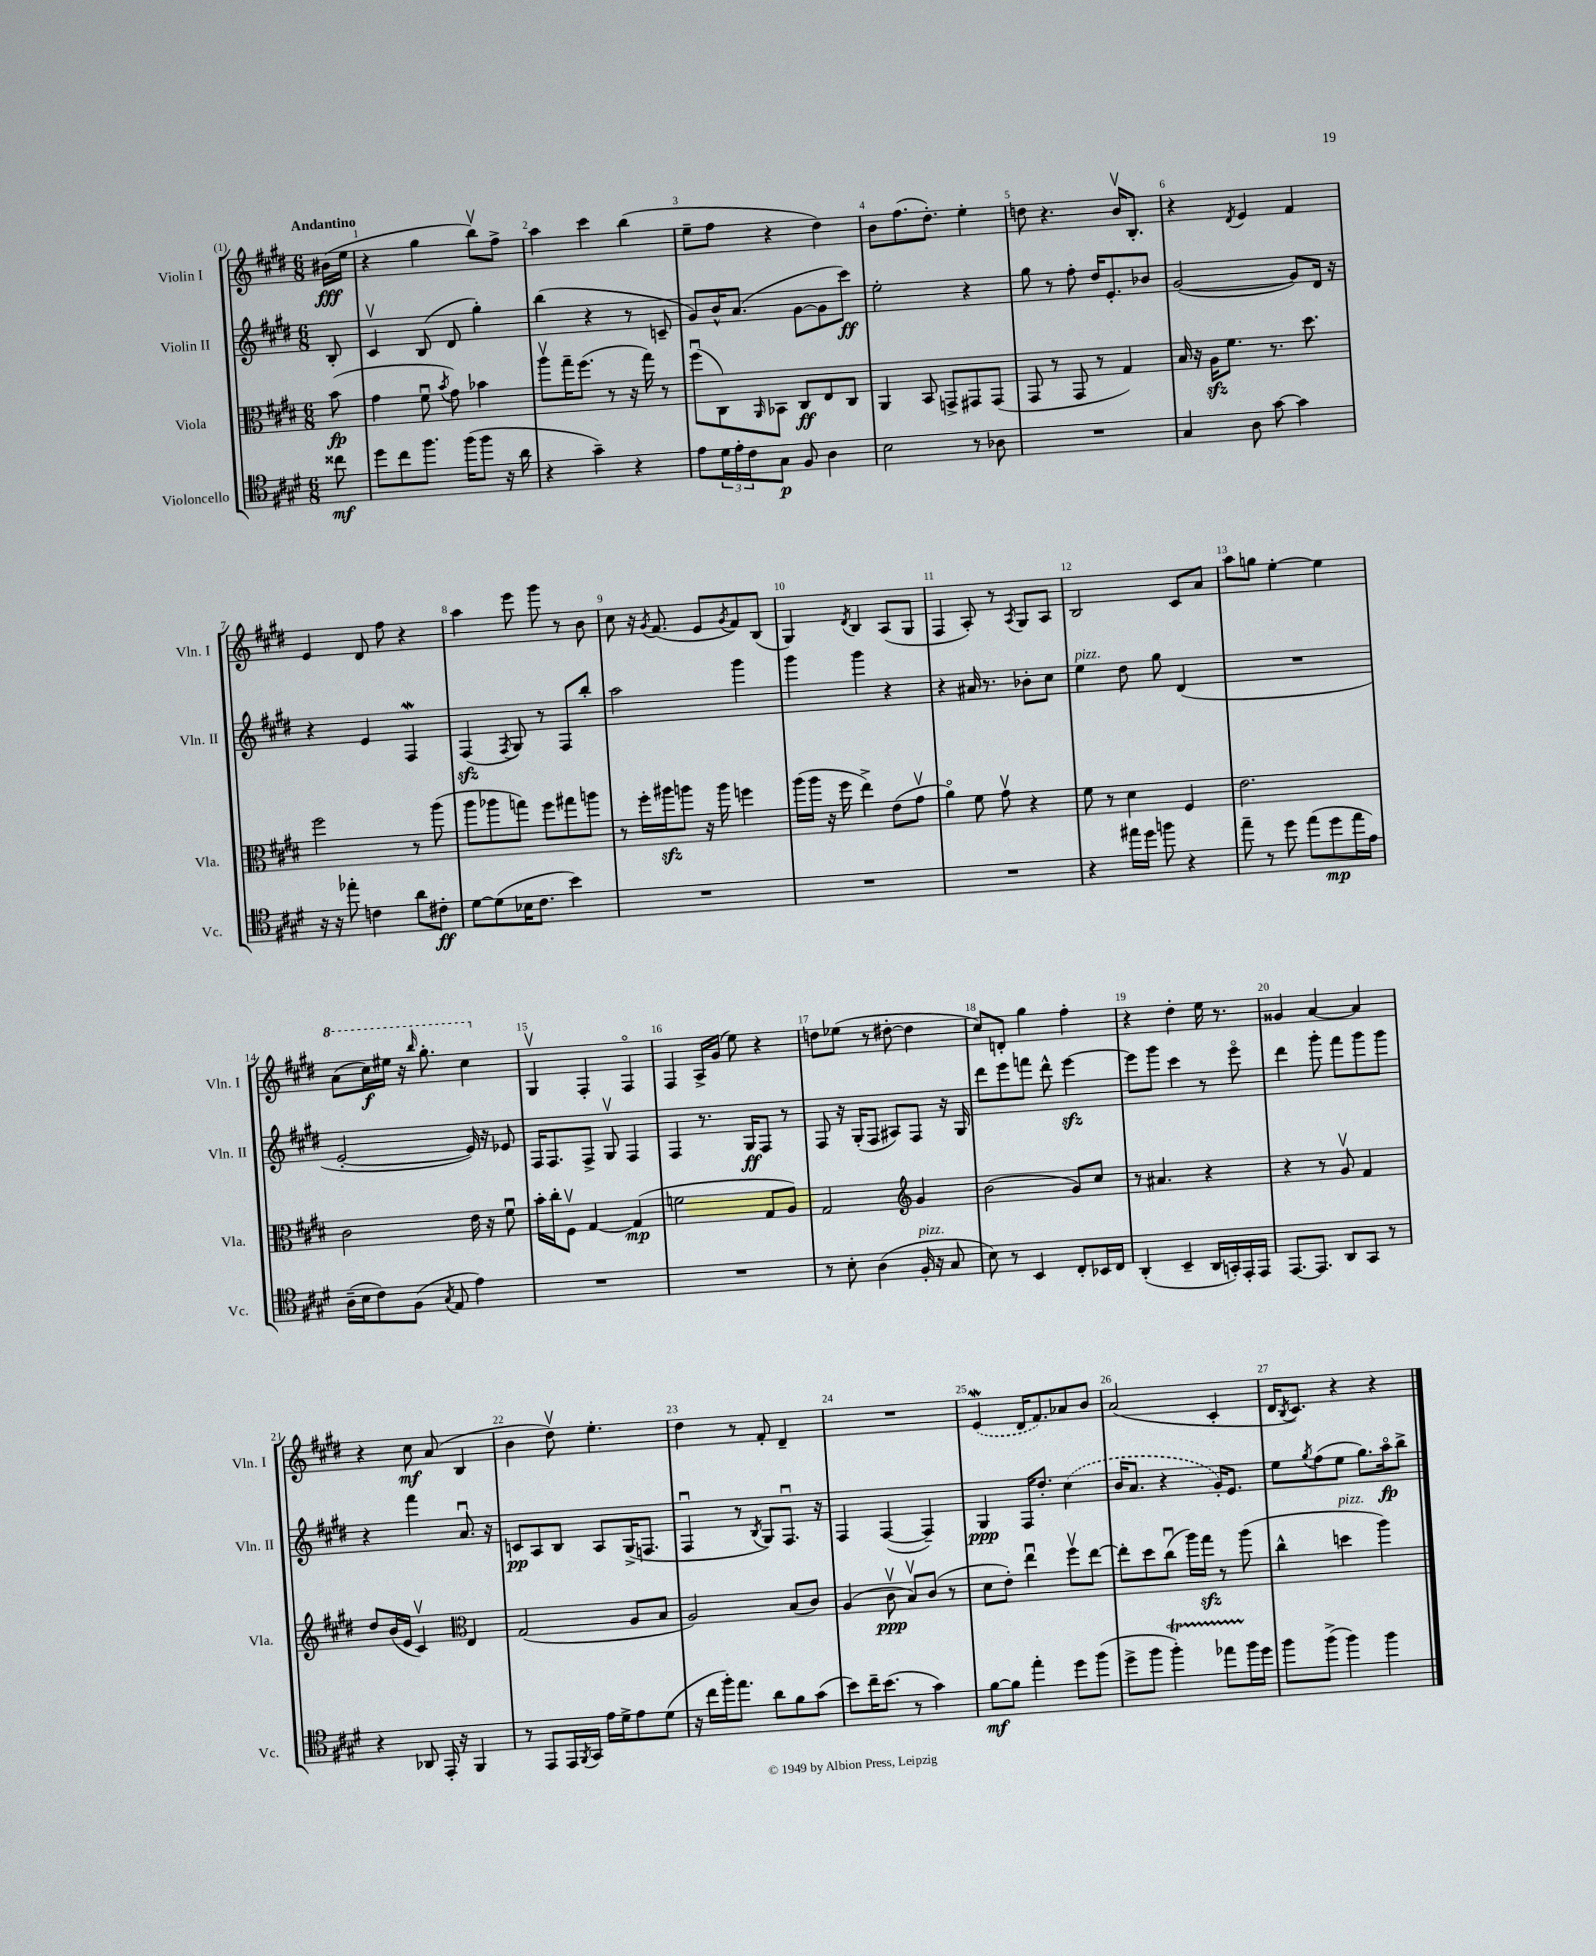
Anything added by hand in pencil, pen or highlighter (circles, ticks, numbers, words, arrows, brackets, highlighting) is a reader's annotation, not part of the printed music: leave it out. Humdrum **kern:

**kern	**dynam	**kern	**dynam	**kern	**dynam	**kern	**dynam
*part4	*part4	*part3	*part3	*part2	*part2	*part1	*part1
*staff4	*staff4	*staff3	*staff3	*staff2	*staff2	*staff1	*staff1
*I"Violoncello	*	*I"Viola	*	*I"Violin II	*	*I"Violin I	*
*I'Vc.	*	*I'Vla.	*	*I'Vln. II	*	*I'Vln. I	*
*clefC4	*	*clefC3	*	*clefG2	*	*clefG2	*
*k[f#c#g#d#]	*	*k[f#c#g#d#]	*	*k[f#c#g#d#]	*	*k[f#c#g#d#]	*
*M6/8	*	*M6/8	*	*M6/8	*	*M6/8	*
=	=	=	=	=	=	=	=
!	!	!	!	!	!	!LO:TX:a:B:t=Andantino	!
8cc##X\	mf	(8b\	fp	8B'/	.	(16b#X\LL	fff
.	.	.	.	.	.	16ee\JJ	.
=1	=1	=1	=1	=1	=1	=1	=1
8dd#\L	.	4g#\	.	4c#v/	.	4r	.
8cc#\	.	.	.	.	.	.	.
8.ff#\J	.	8f#u\	.	(8B/	.	4gg#\	.
.	.	8qb/	.	.	.	.	.
.	.	8g#\)	.	8d#/	.	.	.
(16ff#\KL	.	.	.	.	.	.	.
8ff#\J	.	4b-X\	.	4gg#'\)	.	8bbv\L)	.
16r	.	.	.	.	.	8ff#^\J	.
16a\	.	.	.	.	.	.	.
=2	=2	=2	=2	=2	=2	=2	=2
4r	.	8aav\L	.	(4bb\	.	4aa\	.
.	.	16gg#~\K	.	.	.	.	.
.	.	(8.ff#\J	.	.	.	.	.
4g#~\)	.	.	.	4r	.	4ccc#\	.
.	.	8r	.	.	.	.	.
4r	.	16r	.	8r	.	(4bb\	.
.	.	16gg#\)	.	.	.	.	.
.	.	8r	.	8cn~/	.	.	.
=3	=3	=3	=3	=3	=3	=3	=3
8e\L	.	(8ff#u\L	.	8g#/L)	.	8ee~\L	.
24d#\L	.	8C#\)	.	16b^^/K	.	8ff#\J	.
24e'\	.	.	.	.	.	.	.
.	.	.	.	(8.a/J	.	.	.
24c#\J	.	.	.	.	.	.	.
.	.	16qqAA/	.	.	.	.	.
8G#\J	p	8BB-X\J	.	.	.	4r	.
8F#/	.	8C#/L	ff	[8g#\L	.	.	.
4A\	.	8E/	.	8g#\]	.	4dd#\)	.
.	.	8C#/J	.	8ccc#\J)	ff	.	.
=4	=4	=4	=4	=4	=4	=4	=4
2B\	.	4AA/	.	2ee'\	.	8b\L	.
.	.	.	.	.	.	(8.ff#\	.
.	.	8BB/	.	.	.	.	.
.	.	.	.	.	.	8.dd#'\J)	.
.	.	8GGn^/L	.	.	.	.	.
8r	.	8GG#X/	.	4r	.	4ee'\	.
8A-X\	.	(8GG#/J	.	.	.	.	.
=5	=5	=5	=5	=5	=5	=5	=5
2.r	.	8GG#/	.	8gg#\	.	8ddn\	.
.	.	8r	.	8r	.	4.r	.
.	.	8GG#/	.	8ff#'\	.	.	.
.	.	8r	.	16dd#/KL	.	.	.
.	.	.	.	8.e'/	.	.	.
.	.	4G#/)	.	.	.	16bv/KL	.
.	.	.	.	.	.	8.B'/J	.
.	.	.	.	8b-X/J	.	.	.
=6	=6	=6	=6	=6	=6	=6	=6
4G#/	.	16B/	.	([2g#/	.	4r	.
.	.	16r	.	.	.	.	.
.	.	16Azz\KL	.	.	.	.	.
.	.	8.f#\J	.	.	.	.	.
.	.	.	.	.	.	8qd#/	.
8A\	.	.	.	.	.	4e/	.
[8g#\	.	8.r	.	.	.	.	.
4g#\]	.	.	.	8g#/L])	.	4f#/	.
.	.	8.dd#\	.	.	.	.	.
.	.	.	.	16d#/Jk	.	.	.
.	.	.	.	16r	.	.	.
!!LO:LB:g=z
=7	=7	=7	=7	=7	=7	=7	=7
16r	.	2ff#\	.	4r	.	4e/	.
16r	.	.	.	.	.	.	.
8ee-X'\	.	.	.	.	.	.	.
4cn\	.	.	.	4e/	.	8d#/	.
.	.	.	.	.	.	8ff#\	.
8a\L	.	8r	.	4F#W/	.	4r	.
8c#X'\J	ff	(8aa\	.	.	.	.	.
=8	=8	=8	=8	=8	=8	=8	=8
[8d#\L	.	8aa\L	.	(4F#zz/	.	4aa\	.
(8d#\]	.	8aa-X\	.	.	.	.	.
.	.	.	.	8qF#/	.	.	.
16B-X\K	.	8ggn\J)	.	8G#/)	.	8eee\	.
8.c#\J	.	.	.	.	.	.	.
.	.	8ff#\L	.	8r	.	8ggg#\	.
4b\)	.	8gg#X\	.	8F#/L	.	8r	.
.	.	8aan\J	.	8bb'/J	.	8b\	.
=9	=9	=9	=9	=9	=9	=9	=9
2.r	.	8r	.	2aa\	.	8cc#\	.
.	.	16ff#'\LL	.	.	.	16r	.
.	.	.	.	.	.	8qg#/	.
.	.	16aa#Xzz\J	.	.	.	(8.f#/	.
.	.	8aan\J	.	.	.	.	.
.	.	16r	.	.	.	8e/L	.
.	.	16aa\	.	.	.	.	.
.	.	.	.	.	.	8qg#/	.
.	.	4ffn\	.	4ggg#\	.	8f#/)	.
.	.	.	.	.	.	(8B/J	.
=10	=10	=10	=10	=10	=10	=10	=10
2.r	.	(16aa\LL	.	4ggg#\	.	4G#/)	.
.	.	16aa\JJ	.	.	.	.	.
.	.	16r	.	.	.	.	.
.	.	16ff#\	.	.	.	.	.
.	.	.	.	.	.	8qd#/	.
.	.	4ee^\)	.	4ggg#\	.	4B/	.
.	.	(8e\L	.	4r	.	(8A/L	.
.	.	8g#v\J	.	.	.	8G#/J	.
=11	=11	=11	=11	=11	=11	=11	=11
2.r	.	4a\)	.	4r	.	4F#/	.
.	.	8f#\	.	16a#X/	.	8A'/)	.
.	.	.	.	8.r	.	.	.
.	.	8g#v\	.	.	.	8r	.
.	.	.	.	.	.	8qA/	.
.	.	4r	.	8b-X'\L	.	8G#/L	.
.	.	.	.	8cc#\J	.	8A/J	.
=12	=12	=12	=12	=12	=12	=12	=12
!	!	!	!	!LO:TX:a:i:t=pizz.	!	!	!
4r	.	8f#\	.	4ee\	.	2B/	.
.	.	8r	.	.	.	.	.
16ee#X\LL	.	4d#\	.	8dd#\	.	.	.
16dd#\JJ	.	.	.	.	.	.	.
8ffn\	.	.	.	8gg#\	.	.	.
4r	.	4F#/	.	(4d#/	.	8c#/L	.
.	.	.	.	.	.	8a/J	.
=13	=13	=13	=13	=13	=13	=13	=13
8ee~\	.	2.e\	.	2.r	.	8aa\L	.
8r	.	.	.	.	.	8ggn\J	.
8dd#\	.	.	.	.	.	[4ee'\	.
(8ee\L	.	.	.	.	.	.	.
8dd#\	mp	.	.	.	.	4ee\]	.
16ee\L	.	.	.	.	.	.	.
16e\JJ)	.	.	.	.	.	.	.
!!LO:LB:g=z
=14	=14	=14	=14	=14	=14	=14	=14
*	*	*	*	*	*	*8va	*
(16A~\LL	.	2c#\	.	[2e'/	.	(8aa\L	.
16B\J	.	.	.	.	.	.	.
8c#\)	.	.	.	.	.	16ccc#\L)	f
.	.	.	.	.	.	16eee#X\JJ	.
(8F#\J	.	.	.	.	.	16r	.
.	.	.	.	.	.	16qqbbb/	.
.	.	.	.	.	.	8.ggg#'\	.
8qG#/	.	.	.	.	.	.	.
8E/	.	.	.	.	.	.	.
4e\)	.	16e\	.	16e/])	.	4ccc#\	.
.	.	16r	.	16r	.	.	.
.	.	8f#u\	.	8e-X/	.	.	.
=15	=15	=15	=15	=15	=15	=15	=15
*	*	*	*	*	*	*X8va	*
2.r	.	16b'\LL	.	16F#/KL	.	4G#v/	.
.	.	16cc#'\J	.	8.F#/	.	.	.
.	.	8F#v\J	.	.	.	.	.
.	.	[4G#/	.	8F#^/J	.	4F#'/	.
.	.	.	.	8G#v/	.	.	.
.	.	(4G#/]	mp	4F#/	.	4F#/	.
=16	=16	=16	=16	=16	=16	=16	=16
2.r	.	2fn\	.	4F#/	.	4F#/	.
.	.	.	.	8.r	.	16A^/LL	.
.	.	.	.	.	.	(16g#/JJ	.
.	.	.	.	.	.	8ee\)	.
.	.	.	.	16G#/KL	ff	.	.
.	.	8G#/L	.	8F#/J	.	4r	.
.	.	8A/J)	.	8r	.	.	.
=17	=17	=17	=17	=17	=17	=17	=17
8r	.	2G#/	.	8F#/	.	8ddn\L	.
8B'\	.	.	.	16r	.	(8ee-X\J	.
.	.	.	.	(16G#'/KL	.	.	.
(4A\	.	.	.	8F#/J	.	8r	.
.	.	.	.	8A#X/L)	.	[8dd#X'\	.
*	*	*clefG2	*	*	*	*	*
!LO:TX:a:i:t=pizz.	!	!	!	!	!	!	!
16F#'/	.	4g#/	.	8F#/J	.	4dd#\]	.
16r	.	.	.	.	.	.	.
8G#/	.	.	.	16r	.	.	.
.	.	.	.	16G#/	.	.	.
=18	=18	=18	=18	=18	=18	=18	=18
8B\)	.	(2b\	.	8ddd#\L	.	8cc#/L)	.
8r	.	.	.	8eee\	.	8dn'/J	.
4BB/	.	.	.	8fffn\J	.	4gg#\	.
.	.	.	.	8ddd#^^\	.	.	.
8C#'/L	.	8g#/L)	.	[4eeezz\	.	4ff#'\	.
16BB-X/L	.	8cc#/J	.	.	.	.	.
16C#/JJ	.	.	.	.	.	.	.
=19	=19	=19	=19	=19	=19	=19	=19
(4AA'/	.	8r	.	8eee\L]	.	4r	.
.	.	4.a#X/	.	8ggg#\J	.	.	.
4BB~/	.	.	.	4ccc#\	.	4dd#'\	.
16AA/LL	.	4r	.	8r	.	16ee\	.
16GGn'/)	.	.	.	.	.	8.r	.
16EE'/	.	.	.	8eee\	.	.	.
16EE/JJ	.	.	.	.	.	.	.
=20	=20	=20	=20	=20	=20	=20	=20
[8.EE/L	.	4r	.	4ddd#\	.	4g##X/	.
8.EE/J]	.	.	.	.	.	.	.
.	.	8r	.	8ggg#'\	.	[4a/	.
8AA/L	.	8g#v/	.	8fff#\L	.	.	.
8GG#/J	.	4f#/	.	8ggg#\	.	4a/]	.
8r	.	.	.	8ggg#\J	.	.	.
!!LO:LB:g=z
=21	=21	=21	=21	=21	=21	=21	=21
4r	.	8dd#/L	.	4r	.	4r	.
.	.	(16b/L	.	.	.	.	.
.	.	16e/JJ	.	.	.	.	.
8AA-X/	.	4c#v/)	.	4fff#\	.	8cc#\	mf
16EE'/	.	.	.	.	.	(8a/	.
16r	.	.	.	.	.	.	.
*	*	*clefC3	*	*	*	*	*
4FF#/	.	4E/	.	8.au/	.	4B/	.
.	.	.	.	16r	.	.	.
=22	=22	=22	=22	=22	=22	=22	=22
8r	.	(2G#/	.	8cn/L	pp	4b\	.
8EE/L	.	.	.	8A/	.	.	.
16EE/L	.	.	.	8B/J	.	8dd#v\)	.
8qFF#/	.	.	.	.	.	.	.
16GG#/JJ	.	.	.	.	.	.	.
16e\LL	.	.	.	8A/L	.	4.ee'\	.
16d#^\J	.	.	.	.	.	.	.
8e\	.	8A/L	.	(16G#^/K	.	.	.
.	.	.	.	8.Fn/J	.	.	.
(8d#\J	.	8B/J	.	.	.	.	.
=23	=23	=23	=23	=23	=23	=23	=23
16r	.	2A/)	.	4F#u/	.	4dd#\	.
16cc#\LL	.	.	.	.	.	.	.
16ff#'\J)	.	.	.	.	.	.	.
8.ee\J	.	.	.	.	.	.	.
.	.	.	.	8r	.	8r	.
.	.	.	.	8qB/	.	.	.
8a\L	.	.	.	8G#/L)	.	8f#'/	.
8f#\	.	(8B/L	.	8.F#u/J	.	4d#~/	.
(8g#\J	.	8c#/J)	.	.	.	.	.
.	.	.	.	16r	.	.	.
=24	=24	=24	=24	=24	=24	=24	=24
8b\L)	.	(4A/	.	4F#/	.	2.r	.
16cc#~\K	.	.	.	.	.	.	.
(8.b\J	.	.	.	.	.	.	.
.	.	8c#v\	ppp	([4F#/	.	.	.
8r	.	8Bv/L)	.	.	.	.	.
4g#\)	.	(8c#/J	.	4F#~/])	.	.	.
.	.	8r	.	.	.	.	.
=25	=25	=25	=25	=25	=25	=25	=25
[8f#\L	mf	8d#\L	.	4G#/	ppp	(4ew/	.
8f#\J]	.	8e'\J)	.	.	.	.	.
4ee'\	.	4eeu\	.	16F#/KL	.	16d#/KL	.
.	.	.	.	8.dd#'/J	.	8.f#/)	.
8dd#\L	.	8ff#v\L	.	(4cc#\	.	8a-X/	.
(8ff#\J	.	[8ee\J	.	.	.	8b/J	.
=26	=26	=26	=26	=26	=26	=26	=26
8dd#^\L	.	8ee'\L]	.	16b/KL	.	(2a/	.
.	.	.	.	8.a/J	.	.	.
8ff#\J	.	8dd#\	.	.	.	.	.
4ff#T'\)	.	(8cc#u\J	.	4r	.	.	.
.	.	16aa\LL)	.	.	.	.	.
.	.	16gg#zz\JJ	.	.	.	.	.
8ee-XTTT\L	.	8r	.	16g#'/KL)	.	4c#'/	.
.	.	.	.	8.e/J	.	.	.
16ff#\L	.	(8aa\	.	.	.	.	.
16dd#\JJ	.	.	.	.	.	.	.
=27	=27	=27	=27	=27	=27	=27	=27
8ff#\L	.	4cc#^^\	.	8ee\L	.	16d#/KL	.
.	.	.	.	.	.	8qB/	.
.	.	.	.	.	.	8.c#/J)	.
.	.	.	.	8qgg#/	.	.	.
(8ff#^\J	.	.	.	(8ff#\	.	.	.
!	!	!LO:TX:a:i:t=pizz.	!	!	!	!	!
4ff#\)	.	4ddn\	.	8ee\J	.	4r	.
.	.	.	.	8.gg#\L)	.	.	.
4ff#\	.	4aa\)	.	.	.	4r	.
.	.	.	.	16aa\k	fp	.	.
.	.	.	.	8bb^\J	.	.	.
==	==	==	==	==	==	==	==
*-	*-	*-	*-	*-	*-	*-	*-
